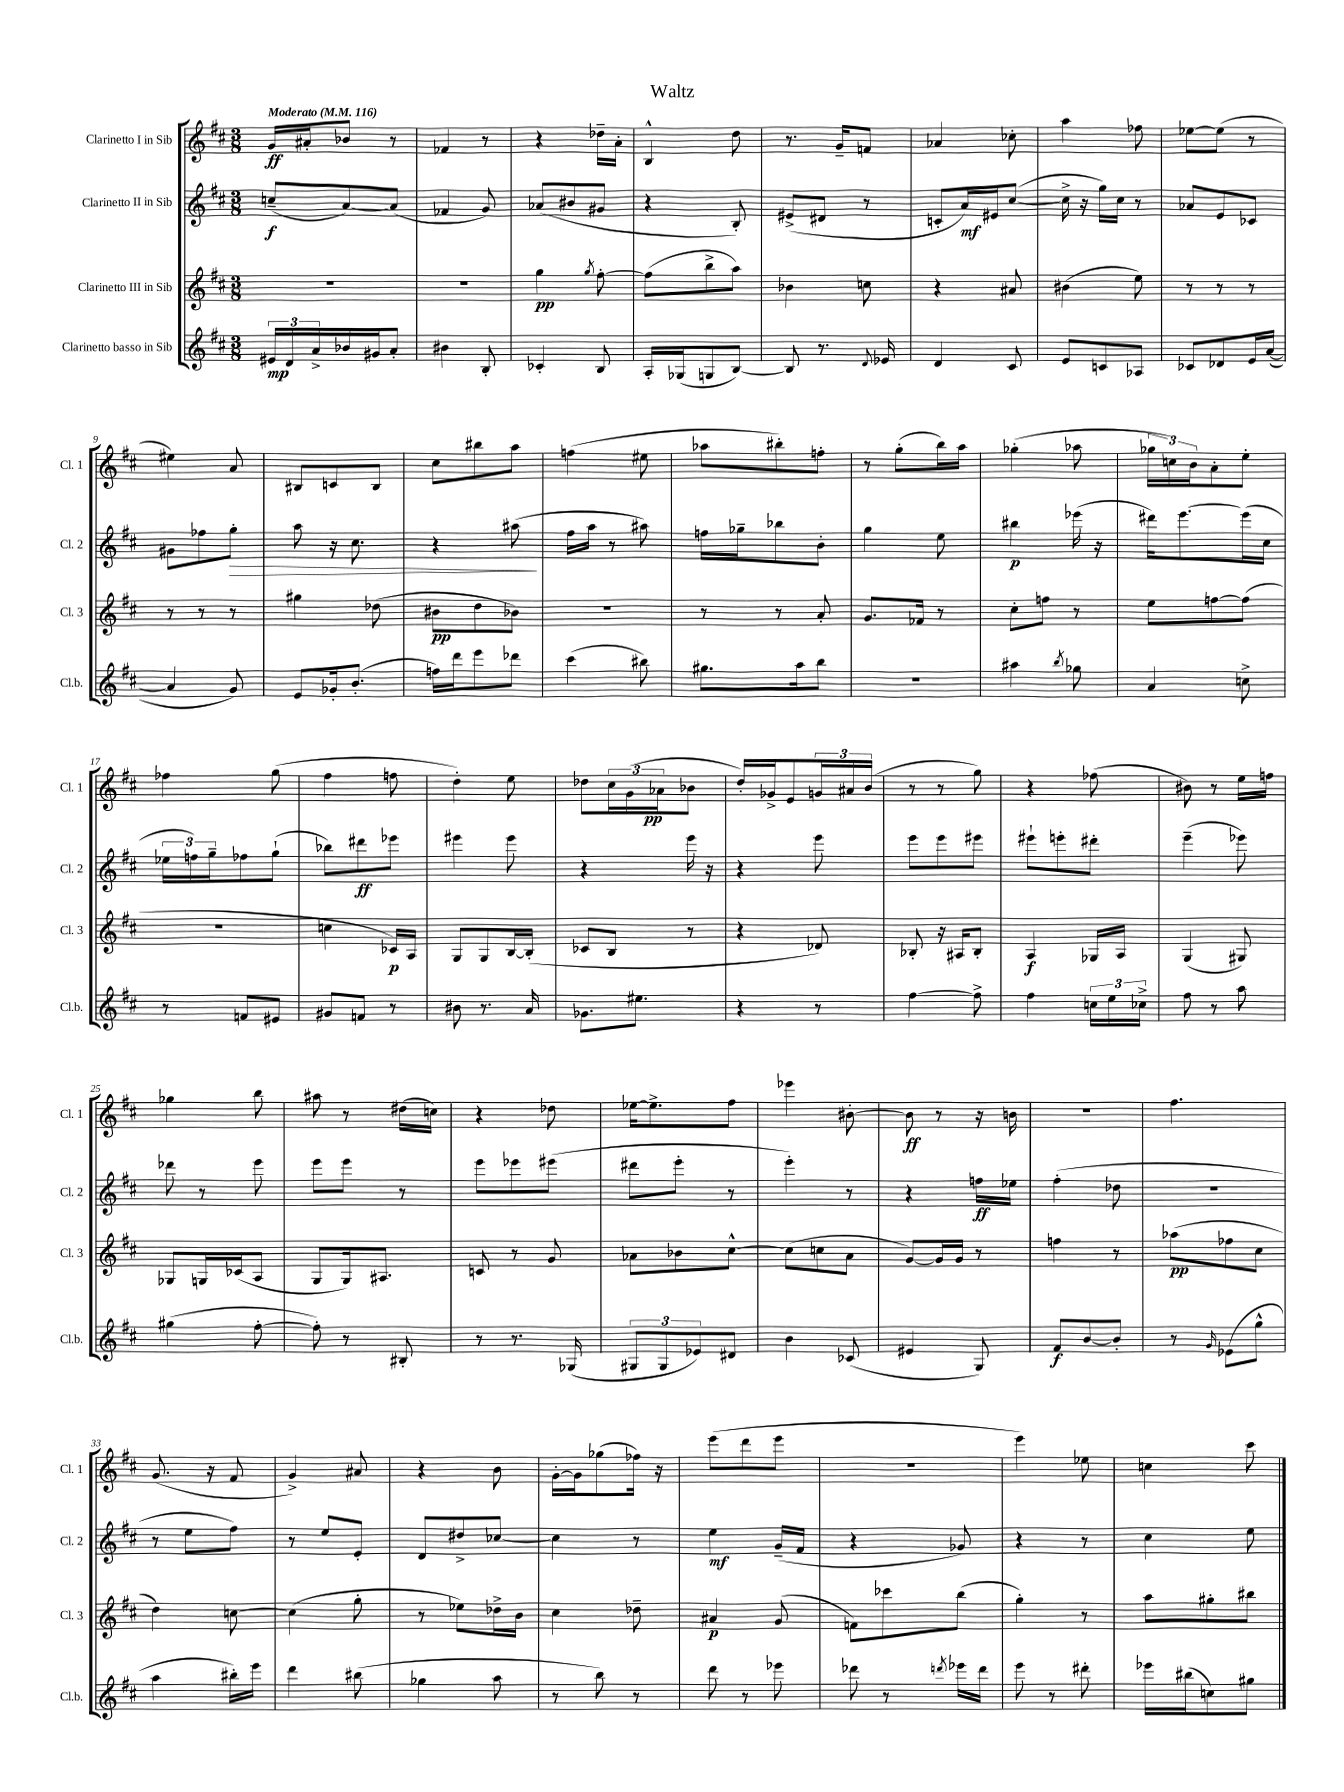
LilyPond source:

\header { title = "Waltz" }
<<
\new StaffGroup <<
\new Staff = "s0" \with { instrumentName = "Clarinetto I in Sib" shortInstrumentName = "Cl. 1" } {
    \clef treble \key d \major \numericTimeSignature \time 3/8 \tempo "Moderato" 4 = 116
    g'16\ff ais'16-. bes'8 r8 |
    fes'4 r8 |
    r4 des''16-- a'16-. |
    b4-^ d''8 |
    r8. g'16-- f'8 |
    aes'4 ces''8-. |
    a''4 fes''8 |
    ees''8~ ees''8( r8 |
    eis''4) a'8 |
    bis8 c'8 bis8 |
    cis''8 bis''8 a''8 |
    f''4( eis''8 |
    aes''8 bis''8-.) f''8-. |
    r8 g''8-.( b''16) a''16 |
    ges''4-.( aes''8 |
    \tuplet 3/2 { ges''16 c''16) b'16 } a'8-. e''8-. |
    fes''4 g''8( |
    fis''4 f''8 |
    d''4-.) e''8 |
    des''8 \tuplet 3/2 { cis''16 g'16( aes'16\pp } bes'8 |
    d''16-.) ges'16-> e'8 \tuplet 3/2 { g'16 ais'16 b'16( } |
    r8 r8 g''8) |
    r4 fes''8( |
    bis'8) r8 e''16 f''16 |
    ges''4 b''8 |
    ais''8 r8 dis''16( c''16) |
    r4 des''8 |
    ees''16~ ees''8.-> fis''8 |
    ees'''4 bis'8~-. |
    bis'8\ff r8 r16 b'16 |
    r4. |
    fis''4. |
    g'8.( r16 fis'8 |
    g'4->) ais'8 |
    r4 b'8 |
    g'16~-. g'16 ges''8( fes''16) r16 |
    e'''8( d'''8 e'''8 |
    r4. |
    e'''4) ees''8 |
    c''4 cis'''8 \bar "|." |
}
\new Staff = "s1" \with { instrumentName = "Clarinetto II in Sib" shortInstrumentName = "Cl. 2" } {
    \clef treble \key d \major \numericTimeSignature \time 3/8
    c''8--\f( a'8~) a'8( |
    fes'4 g'8) |
    aes'8( bis'8 gis'8 |
    r4 b8-.) |
    eis'8->( dis'8 r8 |
    c'8-. a'16\mf) eis'16 cis''8~( |
    cis''16-> r16 g''16) cis''16 r8 |
    aes'8 e'8 ces'8 |
    gis'8 fes''8 g''8-.\> |
    a''8 r16 cis''8. |
    r4 ais''8\!( |
    fis''16 a''16 r8 ais''8) |
    f''16 ges''16-- bes''8 b'8-. |
    g''4 e''8 |
    bis''4\p ees'''16( r16 |
    dis'''16) e'''8.~ e'''16( cis''16 |
    \tuplet 3/2 { ees''16 f''16) g''16-- } fes''8 g''8-!( |
    bes''8) dis'''8\ff ees'''8 |
    eis'''4 eis'''8 |
    r4 e'''16 r16 |
    r4 e'''8 |
    e'''8 e'''8 eis'''8 |
    eis'''8-! e'''8-. dis'''8-. |
    e'''4--( ees'''8) |
    des'''8 r8 e'''8 |
    e'''8 e'''8 r8 |
    e'''8 ees'''8 eis'''8( |
    dis'''8 e'''8-. r8 |
    e'''4-.) r8 |
    r4 f''16\ff ees''16 |
    fis''4-.( des''8 |
    r4. |
    r8 e''8 fis''8) |
    r8 e''8 e'8-. |
    d'8 dis''8-> ces''8~ |
    ces''4 r8 |
    e''4\mf g'16--( fis'16 |
    r4 ges'8) |
    r4 r8 |
    cis''4 e''8 \bar "|." |
}
\new Staff = "s2" \with { instrumentName = "Clarinetto III in Sib" shortInstrumentName = "Cl. 3" } {
    \clef treble \key d \major \numericTimeSignature \time 3/8
    R4. |
    R4. |
    g''4\pp \acciaccatura { g''8 } fis''8~-. |
    fis''8( b''8-> a''8) |
    bes'4 c''8 |
    r4 ais'8 |
    bis'4( e''8) |
    r8 r8 r8 |
    r8 r8 r8 |
    gis''4 des''8( |
    bis'8\pp d''8 bes'8) |
    R4. |
    r8 r8 a'8-. |
    g'8. fes'16 r8 |
    cis''8-. f''8 r8 |
    e''8 f''8~ f''8( |
    R4. |
    c''4 ces'16\p) a16 |
    g8 g8 b16~ b16-.( |
    ces'8 b8 r8 |
    r4 des'8) |
    bes8-. r16 ais16 bes8-. |
    a4\f ges16 a16 |
    g4( gis8) |
    ges8 g16 ces'16( a8 |
    g8 g16) ais8. |
    c'8 r8 g'8 |
    aes'8 bes'8 cis''8~-^ |
    cis''8( c''8 a'8 |
    g'8~) g'16 g'16 r8 |
    f''4 r8 |
    aes''8\pp( fes''8 cis''8 |
    d''4) c''8~ |
    c''4( g''8-. |
    r8 ees''8) des''16-> b'16 |
    cis''4 des''8-- |
    ais'4\p g'8( |
    f'8) ces'''8 b''8( |
    g''4-.) r8 |
    a''8 gis''8-. bis''8 \bar "|." |
}
\new Staff = "s3" \with { instrumentName = "Clarinetto basso in Sib" shortInstrumentName = "Cl.b." } {
    \clef treble \key d \major \numericTimeSignature \time 3/8
    \tuplet 3/2 { eis'16\mp d'16 a'16-> } bes'16 gis'16 a'8-. |
    bis'4 b8-. |
    ces'4-. b8 |
    a16-. ges16( g8 b8~) |
    b8 r8. \appoggiatura { d'8 } ees'16 |
    d'4 cis'8 |
    e'8 c'8 aes8 |
    ces'8 des'8 e'16 a'16~( |
    a'4 g'8) |
    e'8 ges'16-. b'8.-.( |
    f''16) d'''16 e'''8 des'''8 |
    cis'''4( bis''8) |
    gis''8. a''16 b''8 |
    R4. |
    ais''4 \acciaccatura { b''8 } ges''8 |
    a'4 c''8-> |
    r8 f'8 eis'8 |
    gis'8 f'8 r8 |
    bis'8 r8. a'16 |
    ges'8. eis''8. |
    r4 r8 |
    fis''4~ fis''8-> |
    fis''4 \tuplet 3/2 { c''16 e''16 ces''16-> } |
    fis''8 r8 a''8 |
    gis''4( fis''8~-. |
    fis''8-.) r8 bis8-. |
    r8 r8. ges16( |
    \tuplet 3/2 { gis8 gis8 ees'8) } dis'8 |
    b'4 ces'8( |
    eis'4 g8) |
    fis'8\f b'8~ b'8-. |
    r8 \grace { g'16 } ees'8( g''8-^ |
    a''4 bis''16-.) e'''16 |
    d'''4 bis''8( |
    ges''4 a''8 |
    r8 b''8) r8 |
    d'''8 r8 ees'''8 |
    des'''8 r8 \acciaccatura { d'''8 } ees'''16 d'''16 |
    e'''8 r8 dis'''8-. |
    ees'''16 bis''16( c''8) gis''8 \bar "|." |
}
>>
>>
